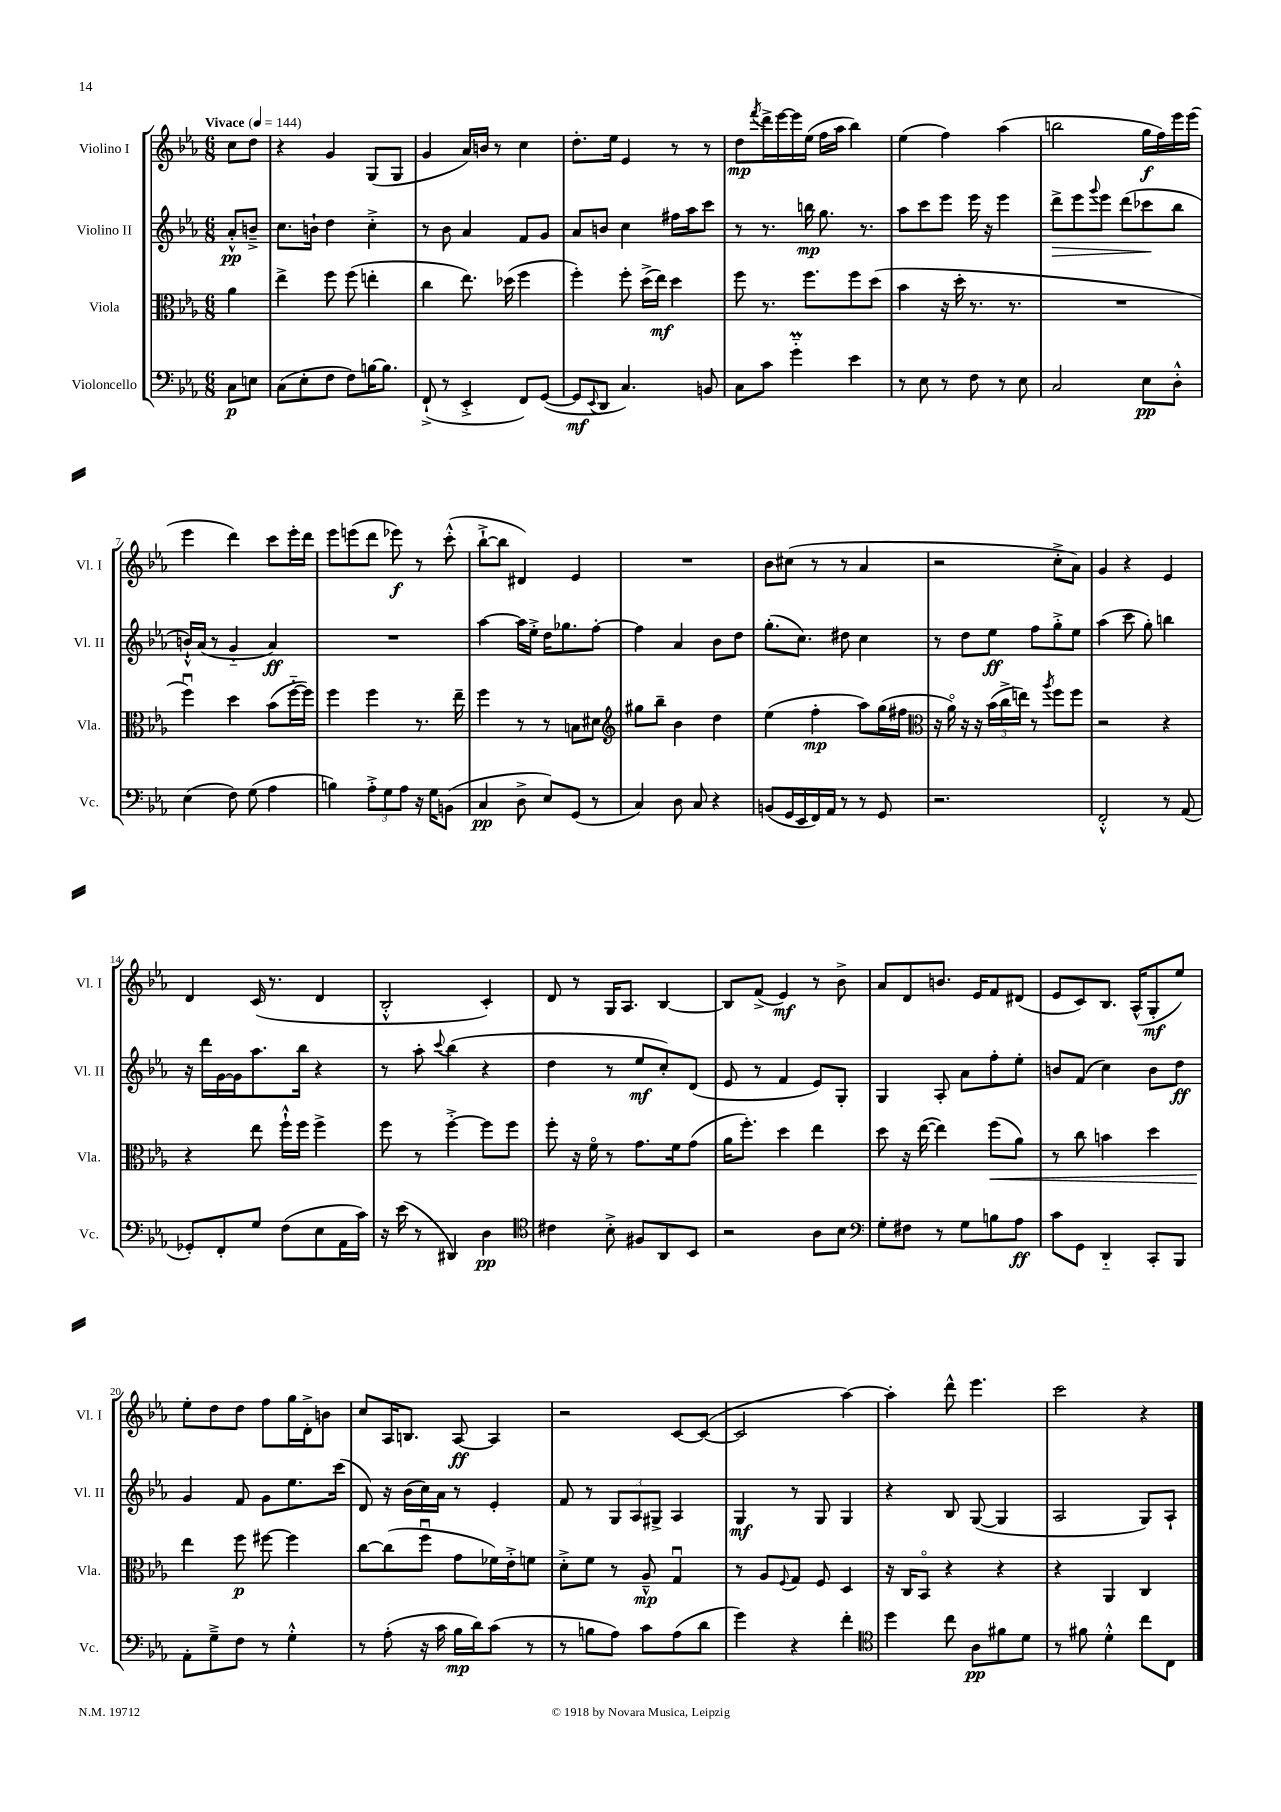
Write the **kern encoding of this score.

**kern	**kern	**kern	**kern
*staff4	*staff3	*staff2	*staff1
*clefF4	*clefC3	*clefG2	*clefG2
*k[b-e-a-]	*k[b-e-a-]	*k[b-e-a-]	*k[b-e-a-]
*M6/8	*M6/8	*M6/8	*M6/8
*MM144	*MM144	*MM144	*MM144
8C\L	4a-\	8a-'^^/L	8cc\L
8E\J	.	8b~^/J	8dd\J
=	=	=	=
(8C\L	4ee-^\	8.cc\L	4r
8E-'\	.	.	.
.	.	16b`\Jk	.
8F\J	8ff\	4dd\	4g/
8F\L)	(8ff\	.	.
[16B\K	4ee'\	4cc'^\	(8G/L
8.B\]J	.	.	.
.	.	.	8G/J
=	=	=	=
(8FF`^/	4cc\	8r	4g/
8r	.	8b-\	.
4EE-'^/	8.ee-\)	4a-/	16a-/LL)
.	.	.	16b/JJ
.	.	.	8r
.	(16dd-\	.	.
8FF/L)	4ff\	8f/L	4cc\
([8GG/J	.	8g/J	.
=	=	=	=
8GG/]L	4ff'\)	8a-/L	8.dd'\L
8qqEE-/	.	.	.
8DD/J	.	8b/J	.
.	.	.	16ee-\Jk
4.C/)	8ff'\	4cc\	4e-/
.	(16dd^\LL	.	.
.	16ee-\JJ)	.	.
.	4dd\	16ff#\LL	8r
.	.	16aa-\J	.
8BB/	.	8ccc\J	8r
=	=	=	=
8C\L	8ff\	8r	8dd\L
.	.	.	8qfff/
8c\J	8.r	8.r	16ddd^\L
.	.	.	[16eee-\
4g'~\	.	.	16eee-\]
.	8.ff\L	16bb\	(16ee-\JJ
.	.	8.gg\	16ff\LL
.	.	.	16aa-\JJ
4e-\	8ff\	.	4bb-\)
.	.	8.r	.
.	(8dd\J	.	.
=	=	=	=
8r	4b-\	8aa-\L	(4ee-\
8E-\	.	8ccc\	.
8r	16r	8eee-\J	4ff\)
.	16dd'\	.	.
8F\	8.r	16eee-\	.
.	.	16r	.
8r	.	4eee-\	(4aa-\
.	8.r	.	.
8E-\	.	.	.
=	=	=	=
2C/	2.r	8ddd^\L	2bb\
.	.	8eee-\	.
.	.	8qqggg/	.
.	.	8eee-\J	.
.	.	(8ddd\L	.
8E-\L	.	8ccc-\	16gg\LL
.	.	.	16ff\)
8D'^^\J	.	8bb-\J	16eee-\
.	.	.	(16eee-\JJ
=	=	=	=
(4E-\	4ffu\)	16b`^^/LL)	4eee-\
.	.	(16a-/JJ	.
.	.	8r	.
8F\)	4dd\	4g'~/	4ddd\)
(8G\	.	.	.
4A-\	(8b-\L	4a-/)	8ccc\L
.	[16ff'~\L	.	16eee-'\L
.	16ff\]JJ)	.	16ddd\JJ
=	=	=	=
4B\)	4ff\	2.r	8eee-\L
.	.	.	(8eee\
12A-'^\L	4ff\	.	8ddd\J
12G\	.	.	.
.	.	.	8eee-\)
12A-\J	.	.	.
16r	8.r	.	8r
16G\LK	.	.	.
(8BB\J	.	.	(8ccc'^^\
.	16ee-~\	.	.
=	=	=	=
4C/	4ff\	[4aa-\	[8bb-`^\L
.	.	.	8bb-\]J
8D^\	8r	16aa-\]LL	4d#/)
.	.	16ee-'^\JJ	.
8E-/L)	8r	16dd\LK	.
.	.	8.gg-\	.
(8GG/J	8B\L	.	4e-/
8r	8d#\J	[8ff'\J	.
=	=	=	=
*	*clefG2	*	*
4C/)	8gg#\L	4ff\]	2.r
.	8bb-~\J	.	.
8D\	4b-\	4a-/	.
8C/	.	.	.
4r	4dd\	8b-\L	.
.	.	8dd\J	.
=	=	=	=
(8BB/L	(4ee-\	(8.gg'\L	8b-\L
16GG/L	.	.	(8cc#\J
16EE-/	.	8.cc\J)	.
16FF/)	4ff'\	.	8r
16AA-/JJ	.	.	.
8r	.	8dd#\	8r
8r	8aa-\L)	4cc\	4a-/
8GG/	(16gg\L	.	.
.	16ff#\JJ	.	.
=	=	=	=
*	*clefC3	*	*
2.r	16r	8r	2r
.	16a-o\)	.	.
.	16r	8dd\L	.
.	16r	.	.
.	(24b-\LL	8ee-\J	.
.	24cc^\	.	.
.	24ee\JJ)	.	.
.	8r	8ff\L	.
.	8qaa-/	.	.
.	8ff\L	8gg'^\	8cc'^\L
.	8ff\J	8ee-\J	8a-\J)
=	=	=	=
2FF'^^/	2r	(4aa-\	4g/
.	.	8ccc\	4r
.	.	8gg'\)	.
8r	4r	4bb\	4e-/
(8AA-/	.	.	.
=	=	=	=
8GG-'/L)	4r	16r	4d/
.	.	16ddd\LL	.
8FF'/	.	[16g\	.
.	.	16g\]J	.
8G/J	8ee-\	8.aa-\	(16c/
.	.	.	8.r
(8F\L	16ff`^^\LL	.	.
.	16ff\JJ	16bb-\Jk	.
8E-\	4ff^\	4r	4d/
16AA-\L	.	.	.
16c\JJ)	.	.	.
=	=	=	=
16r	8ff\	8r	2B-'^^/
(16e-\	.	.	.
8r	8r	8aa-'\	.
.	.	8qqccc/	.
4DD#/)	[4ff'^\	(4bb-\	.
4D\	8ff\]L	4r	4c'/)
.	8ff\J	.	.
=	=	=	=
*clefC4	*	*	*
4c#\	8ff'\	4dd\	8d/
.	16r	.	8r
.	16fo\	.	.
8B-'^\	8r	8r	16G/LK
.	.	.	8.A-/J
8F#/L	8.g\L	8ee-/L	.
8AA-/	.	8cc'/)	[4B-/
.	16f\k	.	.
8BB-/J	(8g\J	(8d/J	.
=	=	=	=
2r	16a-\LK	8e-/	8B-/]L
.	8.ff'\J)	.	.
.	.	8r	(8f^/J
.	4dd\	4f/	4e-/)
8A-\L	4ee-\	8e-/L)	8r
8B-\J	.	8G'/J	8b-^\
=	=	=	=
*clefF4	*	*	*
8G'\L	8dd\	4G/	8a-/L
8F#\J	16r	.	8d/
.	([16ee-\	.	.
8r	4ee-\])	8A-'/	8.b/J
8G\L	.	8a-\L	.
.	.	.	16e-/LK
8B\	(8ff\L	8ff'\	8f/
8A-\J	8a-\J)	8ee-'\J	(8d#/J
=	=	=	=
8c\L	8r	8b/L	8e-/L
8GG\J	8cc\	(8f/J	8c/)
4DD'~/	4b\	4cc\)	8.B-/J
.	.	.	(16A-^^/LK
8CC'/L	4dd\	8b\L	8G'/
8BBB-/J	.	8dd\J	8ee-/J)
=	=	=	=
8AA-'\L	4ee-\	4g/	8ee-'\L
8G~^\	.	.	8dd\
8F\J	8ff\	8f/	8dd\J
8r	[8ff#\	8g\L	8ff\L
4G'^^\	4ff#\]	8.ee-\	16gg\L
.	.	.	16d'^\J
.	.	.	8b\J
.	.	(16ccc\Jk	.
=	=	=	=
8r	[8cc\L	8d/)	8cc/L
(8A-'\	(8cc\]	16r	16A-/K
.	.	(16b-\LL	8.B/J
16r	8ffu\J	16cc\)	.
16c\	.	16a-\JJ	.
16B-\LL	8g\L	8r	[8A-/
16d\J)	.	.	.
(8c\J	16f-\L)	4e-'/	4A-/]
.	16e-'^\J	.	.
8r	8f\J	.	.
=	=	=	=
8r	8d'^\L	8f/	2r
8B\L	8f\J	8r	.
8A-\J)	8r	12G/L	.
.	.	12A-/	.
8c\L	8A-~^^/	.	.
.	.	12G#^/J	.
(8A-\	4Gu/	4A-/	[8c/L
8d\J	.	.	(8c/_J
=	=	=	=
4g\)	8r	4G/	2c/]
.	8A-/L	.	.
.	8qqF/	.	.
4r	8G/J	8r	.
.	8F/	8G/	.
4f'\	4D/	4G/	[4aa-\)
=	=	=	=
*clefC4	*	*	*
4dd\	16r	4r	4aa-'\]
.	16C/LK	.	.
.	8BB-o/J	.	.
8cc\	4r	8B-/	8ddd^^\
8A-\L	.	([8G/	4.eee-\
8f#\	4r	4G/]	.
8d\J	.	.	.
=	=	=	=
8r	4r	2A-/	2ccc\
8f#\	.	.	.
4d'^^\	4AA-/	.	.
8cc\L	4C/	8G/L)	4r
8C\J	.	8A-`/J	.
==	==	==	==
*-	*-	*-	*-
